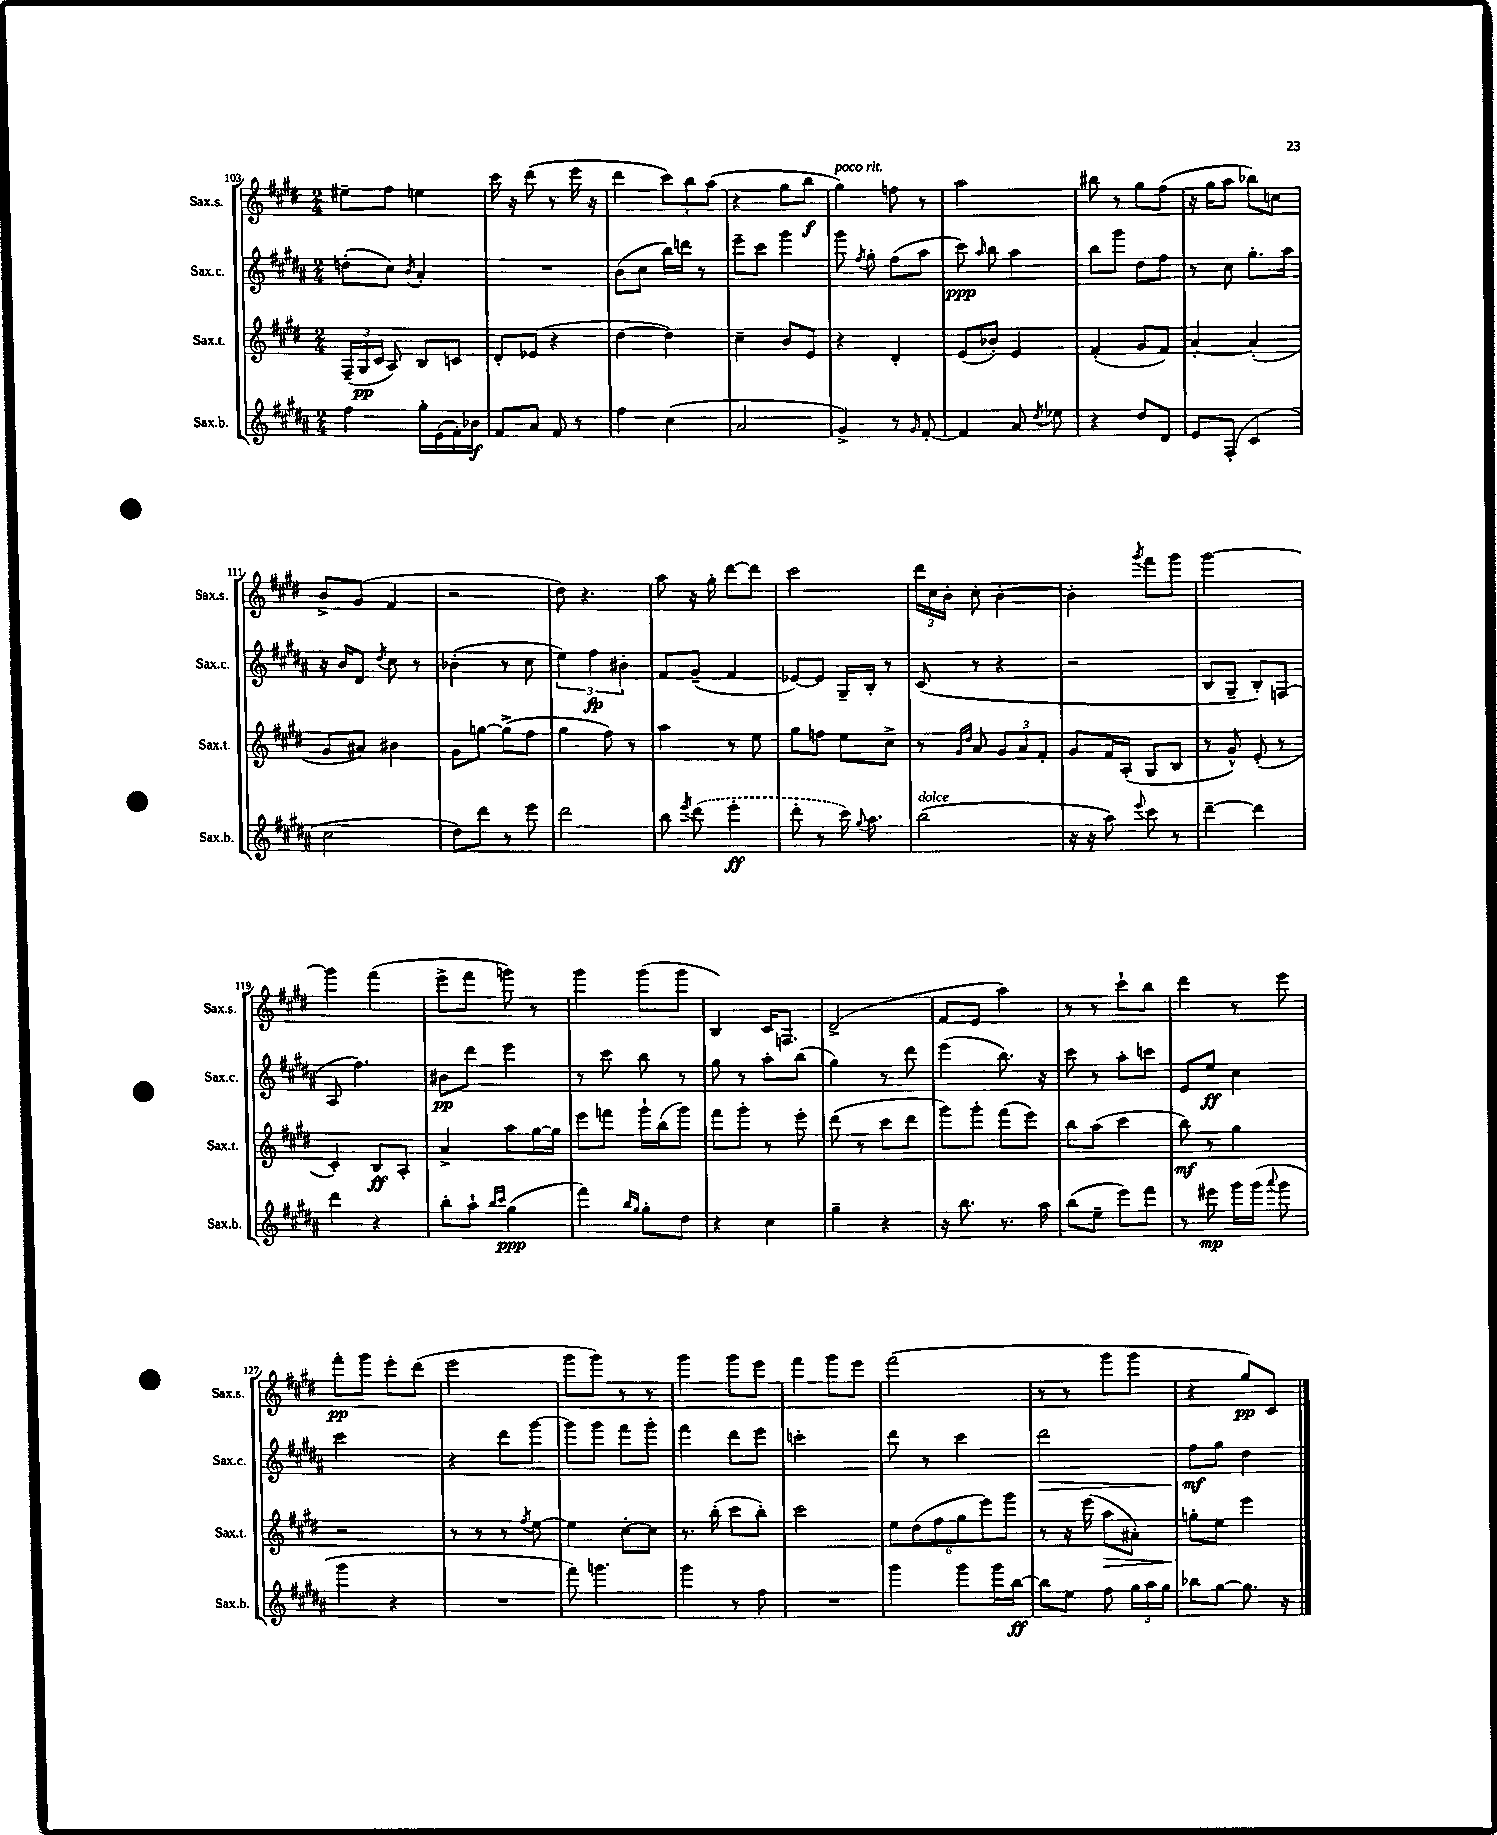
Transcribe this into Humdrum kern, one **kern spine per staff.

**kern	**kern	**kern	**kern
*staff4	*staff3	*staff2	*staff1
*clefG2	*clefG2	*clefG2	*clefG2
*k[f#c#g#d#a#]	*k[f#c#g#d#]	*k[f#c#g#d#a#]	*k[f#c#g#d#]
*M2/4	*M2/4	*M2/4	*M2/4
4ff#\	(24F#~/LL	(8dd'\L	8ee#~\L
.	24G#/	.	.
.	24c#/JJ	.	.
.	8A/)	8cc#\J)	8ff#\J
.	.	8qb/	.
16gg#'\LL	8B/L	4a#'/	4ee\
(16e\	.	.	.
16f#'\)	8c/J	.	.
16b-\JJ	.	.	.
=	=	=	=
8f#/L	8d#'/L	2r	16ccc#\
.	.	.	16r
8a#/J	(8e-/J	.	(8ddd#\
8f#/	4r	.	8r
8r	.	.	16eee\
.	.	.	16r
=	=	=	=
4ff#\	[4dd#\	(8b\L	4ddd#\
.	.	8cc#\J	.
(4cc#\	4dd#\])	16bb\LL)	12ccc#\L)
.	.	16ddd\JJ	.
.	.	.	12bb\
.	.	8r	.
.	.	.	(12aa\J
=	=	=	=
2a#/	4cc#~\	8eee~\L	4r
.	.	8ccc#\J	.
.	8b/L	4ggg#\	8gg#\L
.	8e/J	.	8bb\J
=	=	=	=
4g#^/)	4r	8ggg#\	4gg#\)
.	.	8qff#/	.
.	.	8gg#'\	.
8r	4d#'/	(8ff#\L	8ff\
16qqg#/	.	.	.
[8f#'/	.	8aa#\J	8r
=	=	=	=
4f#/]	(8e/L	8ccc#\)	2aa\
.	.	16qqaa#/	.
.	8b-'/J)	8bb\	.
8a#/	4e/	4aa#\	.
8qdd#/	.	.	.
8ee-\	.	.	.
=	=	=	=
4r	(4f#'/	8bb\L	8bb#\
.	.	8ggg#\J	8r
8dd#/L	8g#/L	8dd#\L	8gg#\L
8d#/J	8f#/J)	8ff#\J	(8ff#\J
=	=	=	=
8e/L	[4a'/	8r	16r
.	.	.	16gg#\LK
(8F#'/J	.	8cc#\	8aa\J
4c#/	(4a'/]	8.gg#'\L	8bb-\L)
.	.	.	8cc\J
.	.	16aa#\Jk	.
=	=	=	=
2cc#\	8g#/L	16r	8b^/L
.	.	16b/LK	.
.	8a#/J)	8d#/J	(8g#/J
.	.	8qdd#/	.
.	4b#\	8cc#\	4f#/
.	.	8r	.
=	=	=	=
8dd#\L)	8g#\L	(4b-'\	2r
8ddd#\J	[8gg\J	.	.
8r	(8gg^\]L	8r	.
8eee\	8ff#\J	8cc#\	.
=	=	=	=
2ddd#\	4gg#\	6ee\)	8dd#\)
.	.	.	4.r
.	.	6ff#\	.
.	8ff#\)	.	.
.	.	6b#'\	.
.	8r	.	.
=	=	=	=
8bb\	4aa\	8f#/L	8aa\
8qeee/	.	.	.
(8ddd#\	.	(8g#~/J	16r
.	.	.	16gg#'\
4eee'\	8r	4f#/	[8ddd#\L
.	8ee\	.	8ddd#\]J
=	=	=	=
8ddd#'\	8gg#\L	[8e-/L)	2ccc#\
8r	8ff\J	8e-/]J	.
16ccc#\)	8ee\L	16G#~/LL	.
8qqgg#/	.	.	.
8.aa#\	.	16B'/JJ	.
.	8cc#^\J	8r	.
=	=	=	=
(2bb\	8r	(8c#/	24ddd#\LL
.	.	.	24cc#\
.	.	.	24b'\JJ
.	16qqg#/LL	.	.
.	16qqdd#/JJ	.	.
.	8a/	8r	8cc#'\
.	12g#/L	4r	[4b'\
.	12a/	.	.
.	12f#'/J	.	.
=	=	=	=
16r	8g#/L	2r	4b'\]
16r	.	.	.
8aa#\)	16f#/L	.	.
.	(16A'/JJ	.	.
8qqeee/	.	.	8qggg#/
8ccc#\	8G#/L	.	8fff#\L
8r	8B/J	.	8ggg#\J
=	=	=	=
[4ddd#~\	8r	8B/L	[2ggg#\
.	8g#^^/)	8G#~/J	.
4ddd#\]	(8e'/	8B'/L)	.
.	8r	(8F/J	.
=	=	=	=
4ddd#\	4c#'/)	8A#/	4ggg#\]
.	.	4.ff#\)	.
4r	8B/L	.	(4fff#\
.	8A'/J	.	.
=	=	=	=
8bb'\L	4a^/	8b#\L	8eee^\L
8aa#`\J	.	8ddd#\J	8fff#\J
16qqbb/LL	.	.	.
16qqccc#/JJ	.	.	.
(4gg#\	8aa\L	4eee\	8ggg\)
.	[16gg#\L	.	8r
.	16gg#\]JJ	.	.
=	=	=	=
4fff#\)	8eee\L	8r	4ggg#\
.	8fff\J	8ccc#\	.
16qqbb/LL	.	.	.
16qqgg#/JJ	.	.	.
8gg#'\L	16ggg#`\LL	8bb\	(8ggg#\L
.	(16bb\J	.	.
8dd#\J	8ggg#\J)	8r	8ggg#\J
=	=	=	=
4r	8fff#\L	8gg#\	4B/)
.	8ggg#'\J	8r	.
4cc#\	8r	8aa#'\L	16c#/LK
.	.	.	8.F/J
.	8eee'\	(8bb\J	.
=	=	=	=
4gg#~\	(8ddd#\	4gg#\)	(2d#^/
.	8r	.	.
4r	8ccc#\L	8r	.
.	8ddd#\J	8ddd#\	.
=	=	=	=
16r	8ggg#\L)	(4eee\	8f#/L
8.bb\	.	.	.
.	8ggg#'\J	.	8e/J
8.r	(8fff#\L	8.bb\)	4aa\)
.	8eee\J)	.	.
16aa#\	.	16r	.
=	=	=	=
(8bb\L	8bb\L	8ccc#\	8r
8ee~\J	(8aa\J	8r	8r
8eee\L)	4ccc#\	8aa#'\L	8ccc#`\L
8fff#\J	.	8ccc\J	8bb\J
=	=	=	=
8r	8bb\)	8e/L	4ddd#\
8eee#\	8r	8ee/J	.
16ggg#\LL	4gg#\	4cc#\	8r
(16ggg#\JJ	.	.	.
8qqaaa#/	.	.	.
8ggg#\	.	.	8eee\
=	=	=	=
4ggg#\	2r	2ccc#\	8fff#'\L
.	.	.	8ggg#\J
4r	.	.	8eee'\L
.	.	.	(8ddd#\J
=	=	=	=
2r	8r	4r	2eee\
.	8r	.	.
.	8r	8ddd#\L	.
.	8qff#/	.	.
.	[8ee\	[8ggg#\J	.
=	=	=	=
8fff#\)	4ee\]	8ggg#\]L	8ggg#\L
4.ggg\	.	8ggg#\J	8ggg#\J)
.	[8cc#'\L	8fff#\L	8r
.	8cc#\]J	8ggg#'\J	8r
=	=	=	=
4ggg#\	8.r	4fff#\	4ggg#\
.	(16bb'\	.	.
8r	8ccc#\L	8ddd#\L	8ggg#\L
8ff#\	8bb'\J)	8eee\J	8eee\J
=	=	=	=
2r	2ccc#\	2ccc'\	4fff#\
.	.	.	8ggg#\L
.	.	.	8eee\J
=	=	=	=
4ggg#\	12ee\L	8ddd#\	(2fff#\
.	(12dd#\	.	.
.	.	8r	.
.	12ff#\	.	.
8ggg#\L	12gg#\	4ccc#\	.
.	12eee\)	.	.
16ggg#\L	.	.	.
.	12ggg#\J	.	.
[16bb\JJ	.	.	.
=	=	=	=
8bb\]L	8r	2ddd#\	8r
8ee\J	16r	.	8r
.	(16eee\	.	.
8ff#\	8aa\L	.	8ggg#\L
24gg#\LL	8a#'\J)	.	8ggg#\J
24aa#\	.	.	.
24gg#\JJ	.	.	.
=	=	=	=
8bb-\L	8gg'\L	8ff#\L	4r
[8gg#\J	8ee\J	8gg#\J	.
8.gg#\]	4eee\	4dd#\	8gg#/L)
.	.	.	8c#/J
16r	.	.	.
==	==	==	==
*-	*-	*-	*-
